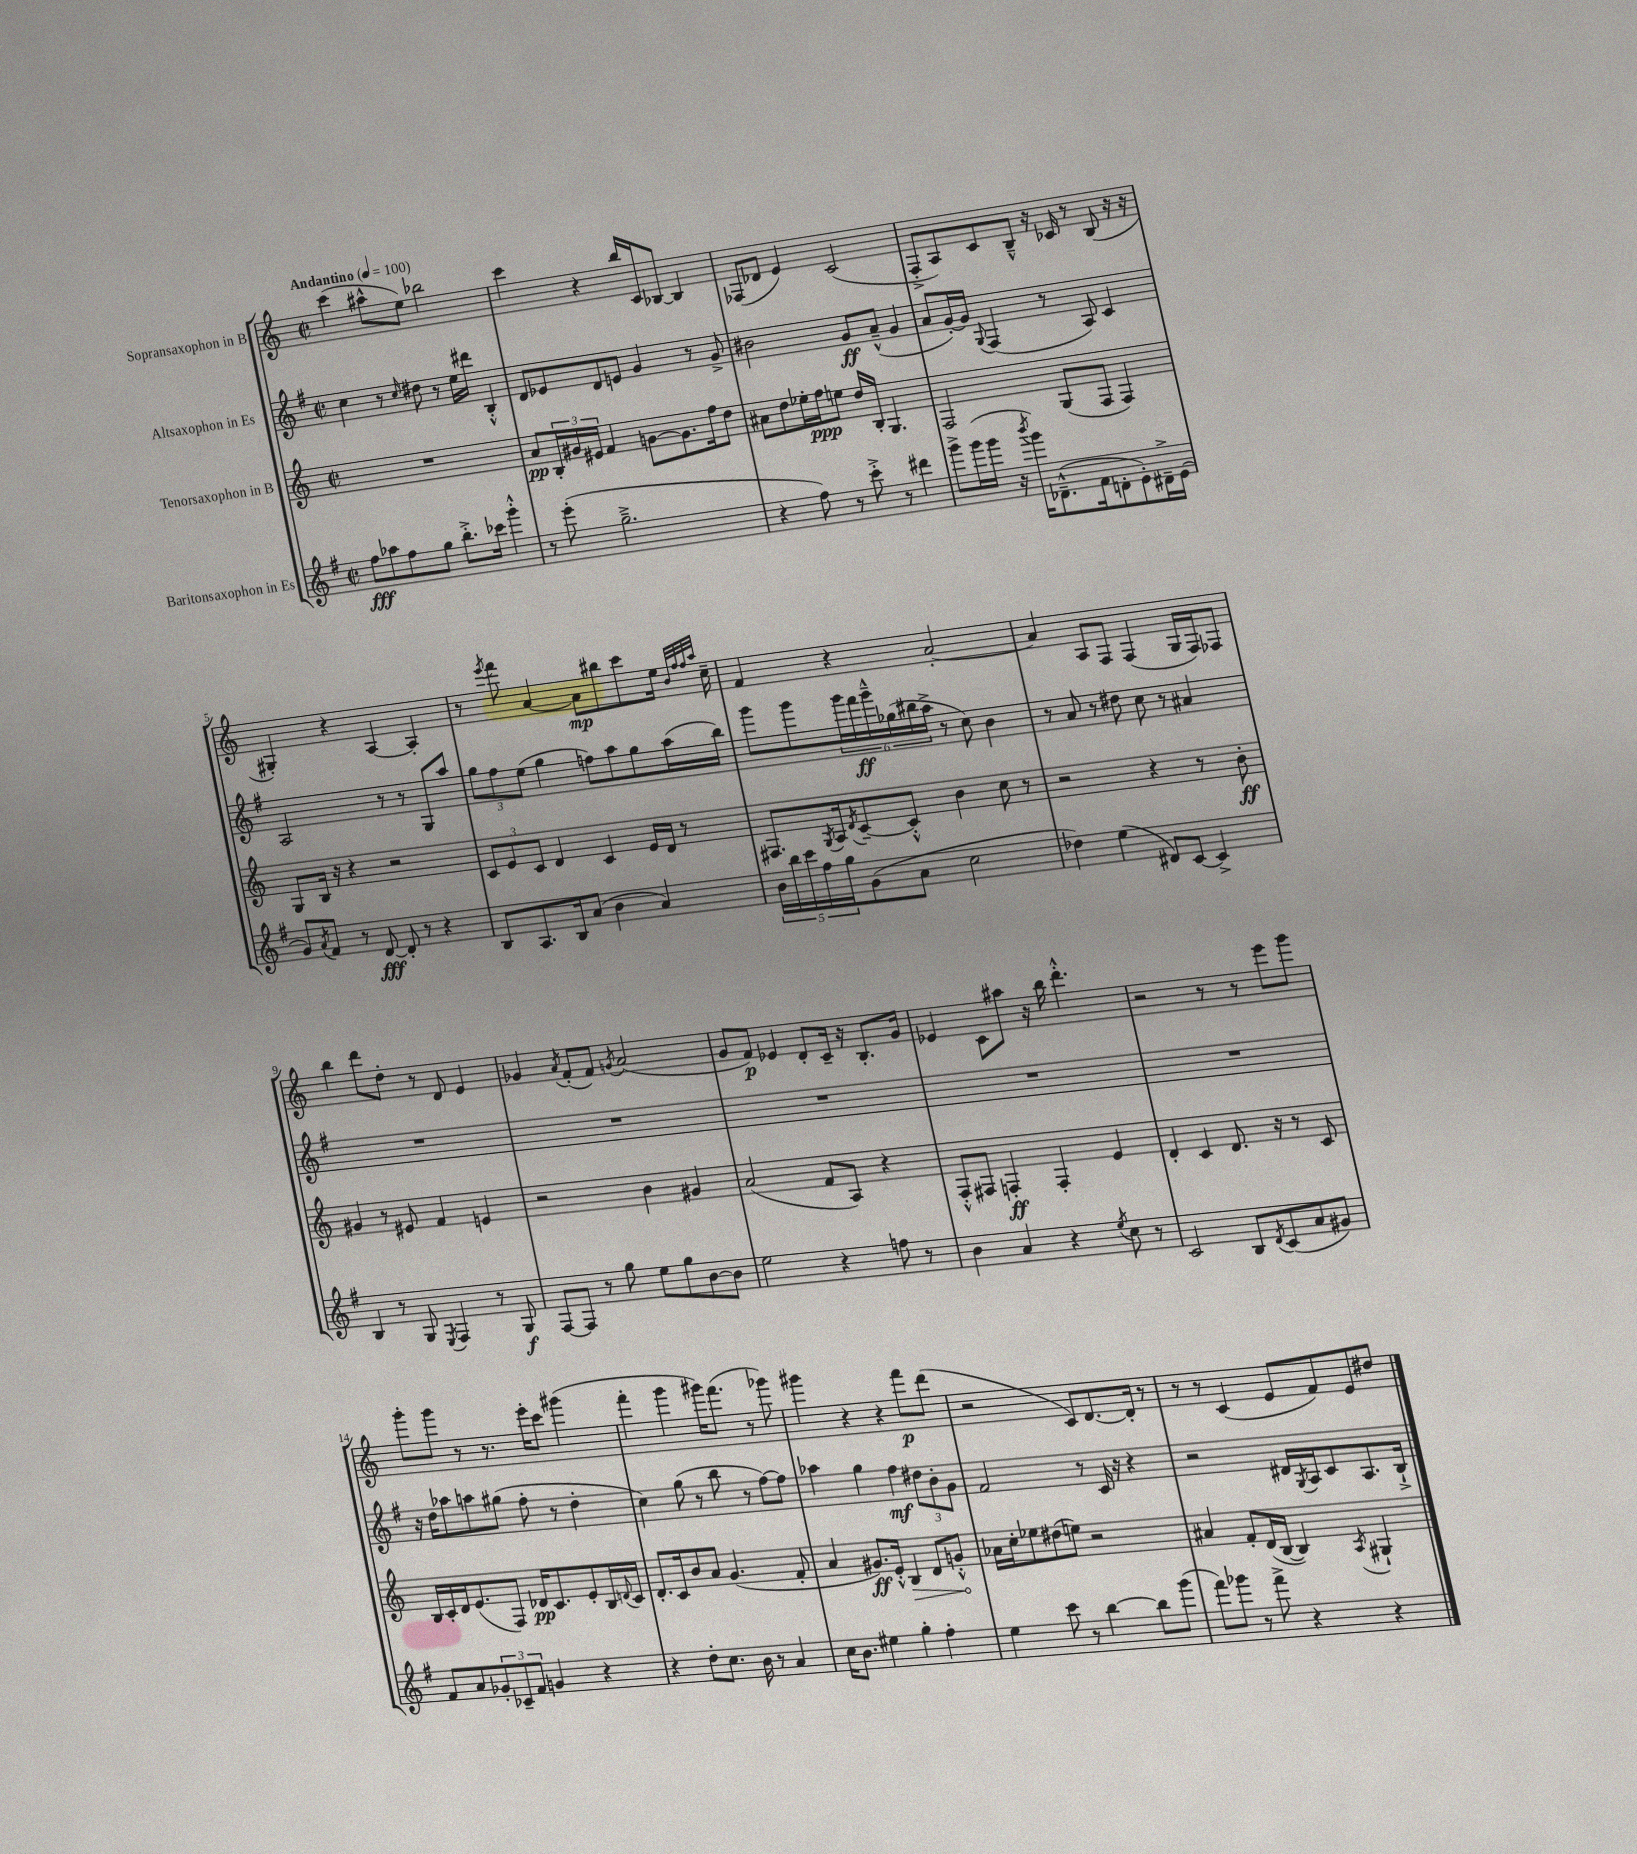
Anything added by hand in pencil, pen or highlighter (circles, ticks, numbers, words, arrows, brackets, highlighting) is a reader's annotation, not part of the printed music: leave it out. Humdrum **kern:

**kern	**kern	**kern	**kern
*staff4	*staff3	*staff2	*staff1
*clefG2	*clefG2	*clefG2	*clefG2
*k[f#]	*k[]	*k[f#]	*k[]
*M2/2	*M2/2	*M2/2	*M2/2
*met(c|)	*met(c|)	*met(c|)	*met(c|)
*MM100	*MM100	*MM100	*MM100
8ff#\L	1r	4cc\	(4ccc\
8aa-\	.	.	.
8ff#\	.	8r	8aa#^^\L
.	.	16qqcc/	.
8gg\J	.	8dd#\	8ee\J)
8.bb'^\L	.	8r	2bb-\
.	.	16ee\LL	.
16ccc-\Jk	.	16ddd#\JJ	.
4ggg'^^\	.	4B'^^/	.
=	=	=	=
8r	8a/L	8d/L	4ccc\
(8eee'\	24B'/L	8e-/	.
.	24g#/	.	.
.	24e#/JJ	.	.
2.gg~^\	4f/	8d/	4r
.	.	8e/J	.
.	[8g\L	4g/	16bb/LL
.	.	.	16c/J
.	8.g\]	.	[8B-/J
.	.	8r	4B-/]
.	16ff\k	.	.
.	8dd\J	8g^/	.
=	=	=	=
4r	8a#\L	2b#\	(8F-/L
.	8dd\	.	8d-/J
8ff#\)	16ee-'\L	.	4e/)
.	16ff\J	.	.
8r	8ee\J	.	.
8ccc'^\	16dd/LL	8g/L	(2c/
.	16B'/JJ	.	.
8r	4.G/	(8a~^^/J	.
4ddd#\	.	4g/	.
=	=	=	=
8ggg^\L	2F/	8a/L	8F'^/L
(16ggg\L	.	[16g'/L)	8A/)
16ggg\JJ	.	16g/]JJ	.
.	.	8qqG/	.
16r	.	(4F#/	8c/
8qbbb/	.	.	.
16ggg\LK)	.	.	.
(8.d-~^^\	.	.	8B~^^/J
.	(8G/L	8r	16r
16f#\k	.	.	16c-/
8d'\	8F/J	8A/)	8r
8e'\)	4F/)	4c/	(8B/
16d#~^\L	.	.	16r
(16e\JJ	.	.	16r
=	=	=	=
8g/L)	8G/L	2A/	4G#'/)
8qa/	.	.	.
8f#/J	16B/Jk	.	.
.	16r	.	.
8r	4r	.	4r
[8d/	.	.	.
8d'/]	2r	8r	[4A/
8r	.	8r	.
4r	.	8G/L	4A'/]
.	.	8aa/J	.
=	=	=	=
8B/L	12c/L	12gg\L	8r
.	12e/	12ff#\	.
.	.	.	8qeee/
8.A/	.	.	8fff\
.	12c/J	(12ee\J	.
.	4d/	4gg\	[4a/
16B/k	.	.	.
(8a/J	.	.	.
4b\	4c/	8ff\L)	8a\]L
.	.	8aa\	8bb#\
4a/)	16e/LL	8gg\	8ccc\
.	16d/JJ	.	.
.	8r	(16aa\L	16ee\Jk
.	.	.	32qqb/LLL
.	.	.	32qqff/
.	.	.	32qqff/
.	.	.	32qqaa/JJJ
.	.	16bb\JJ)	16cc~\
=	=	=	=
20b\LL	8.F#/L	8ggg\L	4f/
20bb\	.	.	.
20ccc\	.	.	.
.	.	8ggg\	.
20ff#\	.	.	.
.	8qG/	.	.
.	16A/k	.	.
20gg\J	.	.	.
.	8qd/	.	.
(8g\	[8c~/	24ggg\L	4r
.	.	24fff#\	.
.	.	24ggg~^^\	.
8a\J	8c'^^/]J	(24gg-\	.
.	.	24bb#\	.
.	.	24aa^\JJ	.
2cc\	4b\	8r	[2a'/
.	.	8cc\)	.
.	8cc\	4b\	.
.	8r	.	.
=	=	=	=
4dd-\)	2r	8r	4a/]
.	.	8a/	.
(4ee\	.	8r	8A/L
.	.	8dd#\	8F/J
8d#/L)	4r	8cc\	(4F/
[8c/J	.	8r	.
4c^/]	8r	4a#/	16G/LL
.	.	.	16F/J)
.	8b'\	.	8F-/J
=	=	=	=
4B/	4g#/	1r	4bb\
8r	8r	.	8ddd\L
8G/	8e#/	.	8dd'\J
8qE/	.	.	.
4F#/	4f/	.	8r
.	.	.	8d/
8r	4e/	.	4e/
8G/	.	.	.
=	=	=	=
[8F#/L	2r	1r	4g-/
8F#/]J	.	.	.
.	.	.	8qa/
8r	.	.	(8f'/L
8gg\	.	.	8f/J)
.	.	.	8qg/
8ee\L	4b\	.	(2a/
8gg\	.	.	.
[8b\	4g#/	.	.
8b\]J	.	.	.
=	=	=	=
2ee\	(2a/	1r	8g/L
.	.	.	8f/J)
.	.	.	4e-/
4r	8f/L	.	8d'/L
.	8A/J)	.	16c~/Jk
.	.	.	16r
8ff\	4r	.	8.B'/L
8r	.	.	.
.	.	.	16g/Jk
=	=	=	=
4b\	8F'^^/L	1r	4e-/
.	8F#/J	.	.
4a/	4F'/	.	8c\L
.	.	.	8aa#\J
4r	4F'/	.	16r
.	.	.	16bb\
.	.	.	4.ddd'^^\
8qee/	.	.	.
8cc\	4e/	.	.
8r	.	.	.
=	=	=	=
2c/	4d'/	1r	2r
.	4c/	.	.
8B/L	8.d/	.	8r
8qd/	.	.	.
(8c/	.	.	8r
.	16r	.	.
8a/	8r	.	8eee\L
8g#/J)	8c/	.	8ggg\J
=	=	=	=
8f#/L	16B/LL	16r	8ggg'\L
.	16c'/	16dd\LK	.
8a/	16d/J	8aa-\	8ggg\J
.	(8.e/	.	.
12g-'/	.	8aa\	8r
12c-~/	.	.	.
.	8F/J)	(8gg#\J	8.r
12f#/J	.	.	.
4g/	16d-/LK	8ff#'\	.
.	8.c/	.	16eee'\LK
.	.	8r	8ccc\J
4r	8e'/	4dd'\	(4ggg#\
.	16B/L	.	.
.	8qqd/	.	.
.	16c/JJ	.	.
=	=	=	=
4r	8.d'/L	4cc\)	4fff'\
.	16c/k	.	.
8dd'\L	8b/	(8gg\	4ggg\
8.cc\J	8a/J	8r	.
.	(4.g/	8bb\	16ggg#\LK)
16b\	.	.	(8.fff\J
8r	.	8r	.
4a/	.	[8ff#\L)	8r
.	8f'/	8ff#\]J	8ggg-\)
=	=	=	=
16cc\LK	4a/	4aa-\	4ggg#\
8.b\J	.	.	.
4ee#\	8.g#/L)	4gg\	4r
.	16e'^^/Jk	.	.
4gg'\	4B/	4ff#\	4r
4ff#'\	8d/L	12dd#\L	8fff\L
.	.	12b'\	.
.	8g'^^/J	.	(8ddd\J
.	.	12g\J	.
=	=	=	=
4ee\	16a-\LL	2f#/	2r
.	16cc'\J	.	.
.	8ee-\	.	.
8ccc\	(8dd#\	.	.
8r	8ee\J)	.	.
[4bb\	2r	8r	8c/L)
.	.	16c/	[8.d/
.	.	16r	.
8bb\]L	.	4r	.
.	.	.	16d'/]Jk
(8ggg\J	.	.	8r
=	=	=	=
8fff#\L)	4a#/	2r	8r
8ggg-\J	.	.	8r
8r	8f'/L	.	(4c/
8fff#^\	(16d/L	.	.
.	[16B/JJ	.	.
4r	4B/])	16d#/LL	8e/L
.	.	8qG/	.
.	.	16A/J	.
.	.	8c/	8f/)
.	8qA/	.	.
4r	4G#`/	8.A/	8e/
.	.	.	8dd#/J
.	.	16B`^/Jk	.
==	==	==	==
*-	*-	*-	*-
